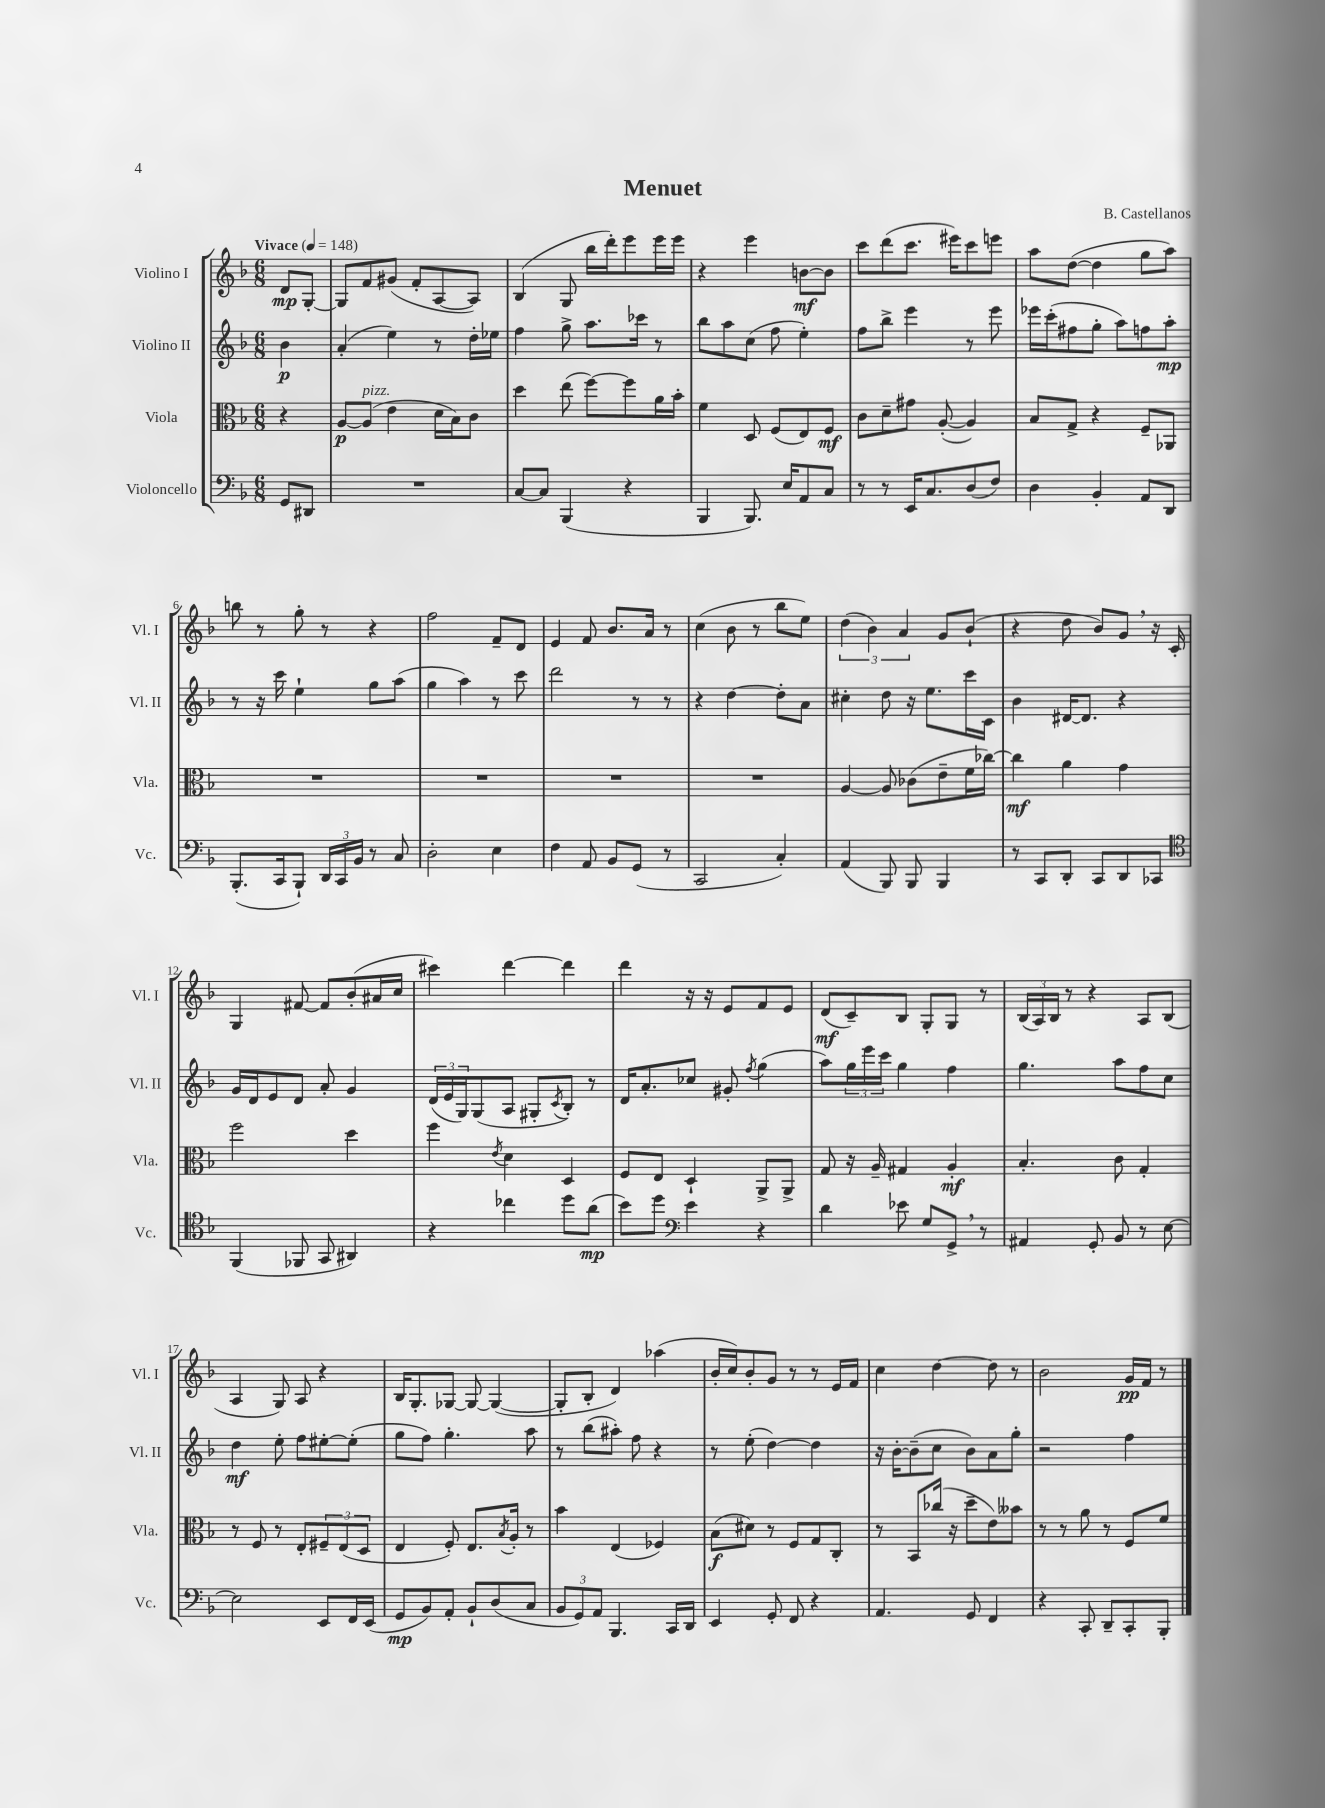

**kern	**kern	**kern	**kern
*staff4	*staff3	*staff2	*staff1
*clefF4	*clefC3	*clefG2	*clefG2
*k[b-]	*k[b-]	*k[b-]	*k[b-]
*M6/8	*M6/8	*M6/8	*M6/8
*MM148	*MM148	*MM148	*MM148
8GG/L	4r	4b-\	8d/L
8DD#/J	.	.	[8G'/J
=	=	=	=
2.r	[8A/L	(4a'/	8G/]L
.	(8A/]J	.	8f/
.	4e\	4ee\)	(8g#/J
.	.	.	8f'/L
.	16d\LL	8r	[8A/
.	16B-\J)	.	.
.	8c\J	16dd'\LL	8A/]J)
.	.	16ee-\JJ	.
=	=	=	=
[8C/L	4dd\	4ff\	(4B-/
8C/]J	.	.	.
(4BBB-/	(8ee\	8gg^\	8G/
.	[8ff\L)	8.aa\L	16bb-\LL
.	.	.	16ddd'\J)
4r	8ff\]	.	8eee\
.	.	16ccc-\Jk	.
.	16a\L	8r	16eee\L
.	16b-'\JJ	.	16eee\JJ
=	=	=	=
4BBB-/	4f\	8bb-\L	4r
.	.	8aa\	.
8.BBB-/)	8D/	(8cc\J	4eee\
.	(8F/L	8ff\	.
16E/LK	.	.	.
8AA/	8E/)	4ee'\)	[8b\L
8C/J	8F/J	.	8b\]J
=	=	=	=
8r	8c\L	8ff\L	8ccc\L
8r	8d~\	8bb-^\J	(8ddd\
16EE/LK	8g#\J	4eee\	8.ccc\J
8.C/	.	.	.
.	([8A'/	.	.
.	.	.	16eee#\LK)
(8D/	4A/])	8r	8ccc\
8F/J)	.	8eee\	8eee\J
=	=	=	=
4D\	8B-/L	16eee-\LL	8aa\L
.	.	(16ccc'\J	.
.	8G^/J	8ff#\	([8dd\J
4BB-'/	4r	8gg'\J	4dd\]
.	.	8aa\L)	.
8AA/L	8F~/L	8ff\	8gg\L
8DD/J	8AA-/J	8aa'\J	8aa\J)
=	=	=	=
(8.BBB-'/L	2.r	8r	8bb\
.	.	16r	8r
16CC/k	.	16ccc\	.
8BBB-`/J)	.	4ee`\	8gg'\
24DD/LL	.	.	8r
24CC/	.	.	.
24BB-/JJ	.	.	.
8r	.	8gg\L	4r
8C/	.	(8aa\J	.
=	=	=	=
2D'\	2.r	4gg\	2ff\
.	.	4aa\)	.
4E\	.	8r	8f~/L
.	.	8ccc\	8d/J
=	=	=	=
4F\	2.r	2ddd\	4e/
8AA/	.	.	8f/
8BB-/L	.	.	8.b-/L
(8GG/J	.	8r	.
.	.	.	16a/Jk
8r	.	8r	8r
=	=	=	=
2CC/	2.r	4r	(4cc\
.	.	[4dd\	8b-\
.	.	.	8r
4C'/)	.	8dd'\]L	8bb-\L
.	.	8a\J	8ee\J)
=	=	=	=
(4AA/	[4A/	4cc#'\	(6dd\
.	.	.	6b-\)
8BBB-/)	8A/]	8dd\	.
.	.	.	6a/
8BBB-/	(8c-\L	16r	.
.	.	8.ee\L	.
4BBB-/	8e~\	.	8g/L
.	16f\L	16ccc\L	(8b-`/J
.	[16cc-\JJ)	16c\JJ	.
=	=	=	=
8r	4cc-\]	4b-\	4r
8CC/L	.	.	.
8DD'/J	4a\	[16d#/LK	8dd\
.	.	8.d#/]J	.
8CC/L	.	.	8b-/L)
8DD/	4g\	4r	8g/J
8CC-/J	.	.	16r
.	.	.	16c'/
=	=	=	=
*clefC4	*	*	*
(4FF/	2ff\	16g/LL	4G/
.	.	16d/J	.
.	.	8e/	.
8FF-/	.	8d/J	[8f#/
8GG/	.	8a'/	8f#/]L
4AA#/)	4dd\	4g/	(8b-'/
.	.	.	16a#/L
.	.	.	16cc/JJ
=	=	=	=
4r	4ff\	(24d/LL	4ccc#\)
.	.	24e/	.
.	.	24G/J)	.
.	.	(8G/	.
.	8qe/	.	.
4cc-\	4d\	8A/J	[4ddd\
.	.	8G#'/L	.
.	.	8qc/	.
8dd\L	4D/	8B-'/J)	4ddd\]
(8a\J	.	8r	.
=	=	=	=
8b-\L)	8F/L	16d/LK	4ddd\
.	.	8.a'/	.
8dd\J	8E/J	.	.
*clefF4	*	*	*
4e\	4D`/	8cc-/J	16r
.	.	.	16r
.	.	8g#'/	8e/L
.	.	8qff/	.
4r	8AA^/L	(4gg\	8f/
.	8AA^/J	.	8e/J
=	=	=	=
4d\	8G/	8aa\L)	(8d/L
.	16r	24gg\L	8c~/)
.	.	24eee\	.
.	16A~/	.	.
.	.	24ccc\JJ	.
8e-\	4G#/	4gg\	8B-/J
8G/L	.	.	8G'/L
8GG^/J	4A'/	4ff\	8G/J
8r	.	.	8r
=	=	=	=
4AA#/	4.B-'/	4.gg\	(24B-/LL
.	.	.	24A/)
.	.	.	24B-/JJ
.	.	.	8r
8GG'/	.	.	4r
8BB-/	8c\	8aa\L	.
8r	4G'/	8ff\	8A/L
[8E\	.	8cc\J	(8B-/J
=	=	=	=
2E\]	8r	4dd\	4A/
.	8F/	.	.
.	8r	8ee'\	8G/)
.	8E'/L	8ff\L	8A/
8EE/L	12F#~/	[8ee#'\	4r
.	(12E/	.	.
16FF/L	.	(8ee#'\]J	.
.	12D/J	.	.
(16EE/JJ	.	.	.
=	=	=	=
8GG/L	4E/	8gg\L	16B-/LK
.	.	.	8.G'/
8BB-/)	.	8ff\J)	.
8AA'/J	8F'/)	4.gg'\	[8G-/J
8BB-`/L	8.E/L	.	8G-/_
(8D/	.	.	(4G-/_
.	8qB-/	.	.
.	16A'/Jk	.	.
8C/J	8r	8aa\	.
=	=	=	=
12BB-/L	4b-\	8r	8G-'/]L
12GG/)	.	.	.
.	.	(8bb-\L	8B-'/J
12AA/J	.	.	.
4.BBB-/	(4E/	8aa#'\J)	4d/)
.	.	8ff\	.
.	4F-/)	4r	(4aa-\
16CC/LL	.	.	.
16DD/JJ	.	.	.
=	=	=	=
4EE/	(8B-\L	8r	16b-'/LL
.	.	.	16cc/J)
.	8d#\J)	(8ee'\	8b-'/
8GG'/	8r	[4dd\)	8g/J
8FF/	8F/L	.	8r
4r	8G/	4dd\]	8r
.	8C'/J	.	16e/LL
.	.	.	16f/JJ
=	=	=	=
4.AA/	8r	16r	4cc\
.	.	[16b-'\LK	.
.	8BB-/L	(8b-~\]	.
.	(16cc-/Jk	8cc\J	[4dd\
.	16r	.	.
8GG/	8dd~\L	8b-\L)	.
4FF/	8e\)	8a\	8dd\]
.	8b--\J	8gg'\J	8r
=	=	=	=
4r	8r	2r	2b-\
.	8r	.	.
8CC'/	8a\	.	.
8DD~/L	8r	.	.
8CC'/	8F/L	4ff\	16g/LL
.	.	.	16f/JJ
8BBB-'/J	8f/J	.	8r
==	==	==	==
*-	*-	*-	*-
